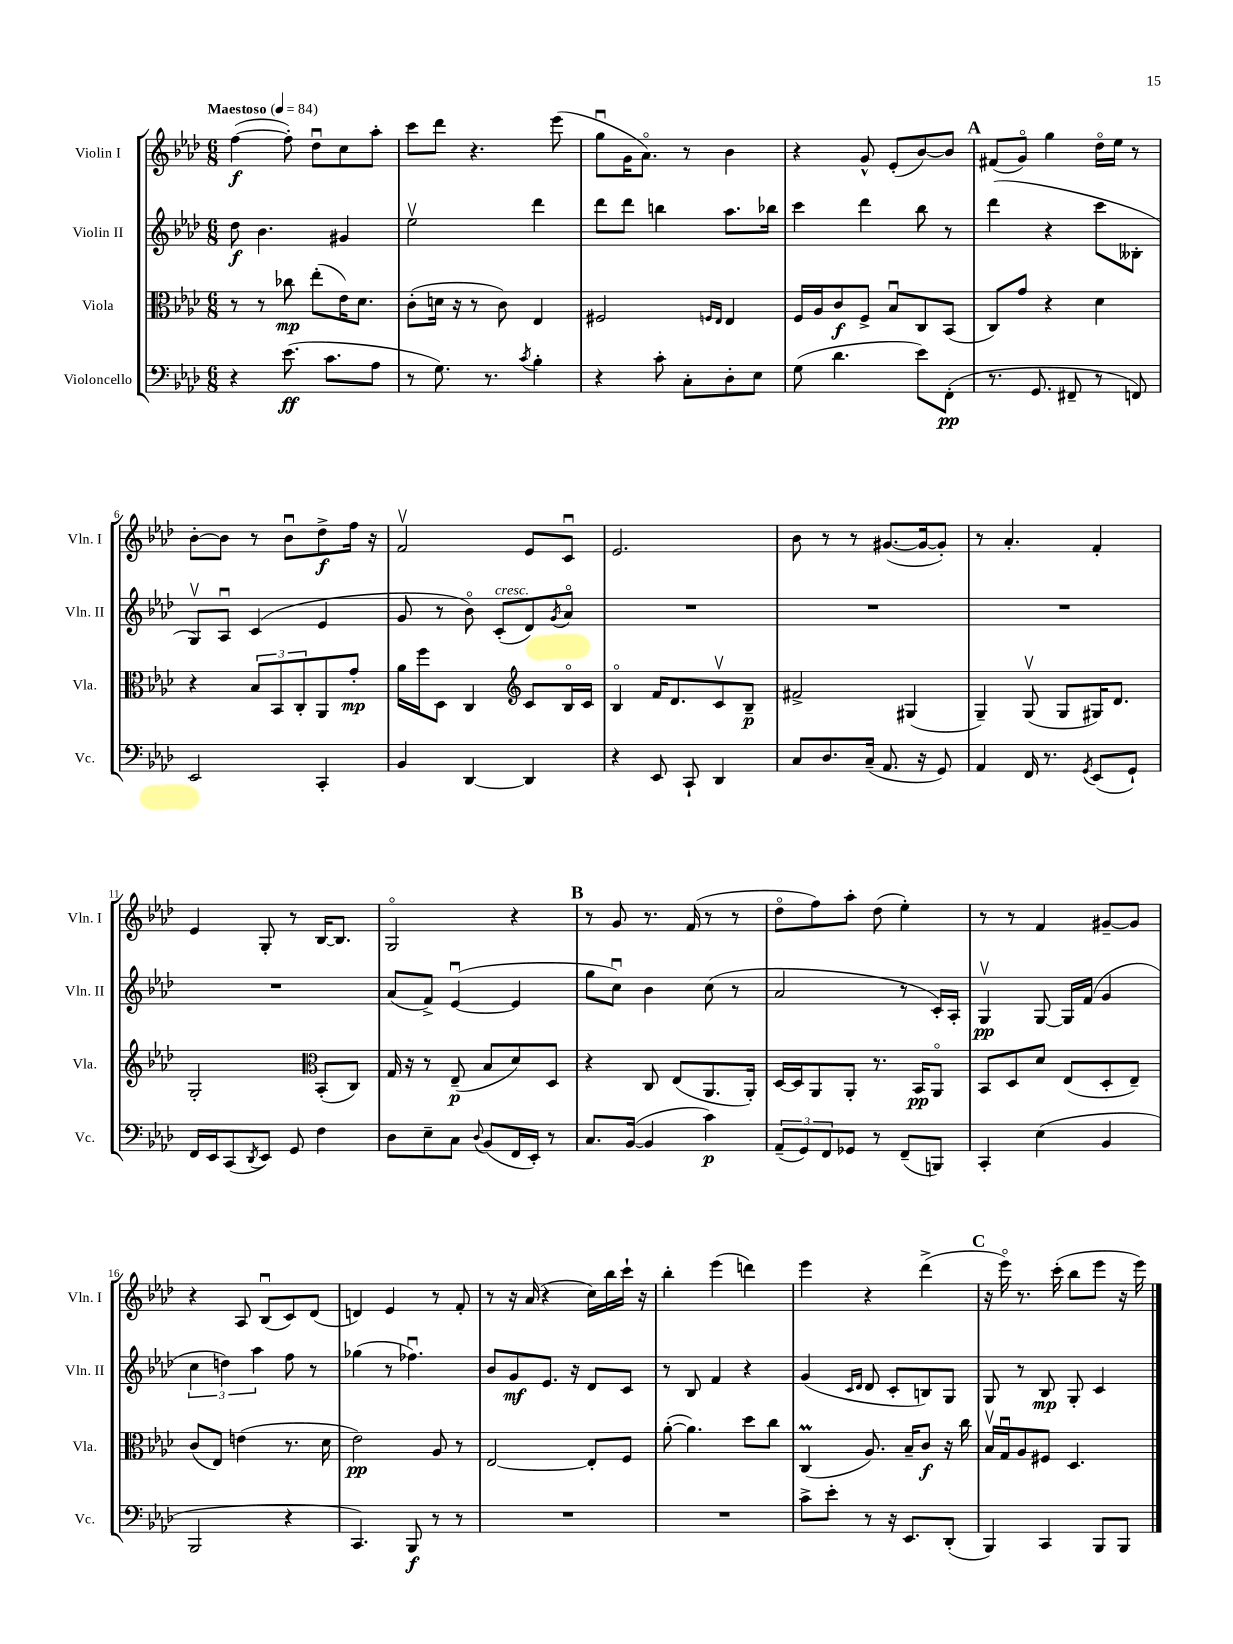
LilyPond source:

<<
\new StaffGroup <<
\new Staff = "s0" \with { instrumentName = "Violin I" shortInstrumentName = "Vln. I" } {
    \clef treble \key aes \major \numericTimeSignature \time 6/8 \tempo "Maestoso" 4 = 84
    f''4~\f( f''8-.) des''8\downbow c''8 aes''8-. |
    c'''8 des'''8 r4. ees'''8( |
    g''8\downbow g'16 aes'8.\flageolet) r8 bes'4 |
    r4 g'8-^ ees'8-.( bes'8~) bes'8 |
    \mark \markup { \bold "A" } fis'8( g'8\flageolet) g''4 des''16\flageolet ees''16 r8 |
    bes'8~-. bes'8 r8 bes'8\downbow des''8->\f f''16 r16 |
    f'2\upbow ees'8 c'8\downbow |
    ees'2. |
    bes'8 r8 r8 gis'8.~( gis'16~ gis'8-.) |
    r8 aes'4.-. f'4-. |
    ees'4 g8-. r8 bes16~ bes8. |
    g2\flageolet r4 |
    \mark \markup { \bold "B" } r8 g'8 r8. f'16( r8 r8 |
    des''8\flageolet f''8) aes''8-. des''8( ees''4-.) |
    r8 r8 f'4 gis'8~-- gis'8 |
    r4 aes8 bes8\downbow( c'8) des'8( |
    d'4) ees'4 r8 f'8-. |
    r8 r16 aes'16( r4 c''16) bes''16 c'''16-! r16 |
    bes''4-. ees'''4( d'''4) |
    ees'''4 r4 des'''4->( |
    \mark \markup { \bold "C" } r16 ees'''16\flageolet) r8. c'''16-.( bes''8 ees'''8 r16 ees'''16) \bar "|." |
}
\new Staff = "s1" \with { instrumentName = "Violin II" shortInstrumentName = "Vln. II" } {
    \clef treble \key aes \major \numericTimeSignature \time 6/8
    des''8\f bes'4. gis'4 |
    ees''2\upbow des'''4 |
    des'''8 des'''8 b''4 aes''8. bes''16 |
    c'''4 des'''4 bes''8 r8 |
    \mark \markup { \bold "A" } des'''4( r4 c'''8 beses8-. |
    g8\upbow) aes8\downbow c'4( ees'4 |
    g'8 r8 bes'8\flageolet) c'8-.^\markup { \italic "cresc." }( des'8) \acciaccatura { g'8 } aes'8\flageolet |
    R2. |
    R2. |
    R2. |
    R2. |
    aes'8( f'8->) ees'4~\downbow( ees'4 |
    \mark \markup { \bold "B" } g''8 c''8\downbow) bes'4 c''8( r8 |
    aes'2 r8 c'16-.) aes16-. |
    g4\upbow\pp g8~ g16 f'16( g'4 |
    \tuplet 3/2 { c''4 d''4) aes''4 } f''8 r8 |
    ges''4( r8 fes''4.\downbow) |
    bes'8 g'8\mf ees'8. r16 des'8 c'8 |
    r8 bes8 f'4 r4 |
    g'4( \grace { c'16 des'16 } des'8 c'8-. b8) g8 |
    \mark \markup { \bold "C" } g8 r8 bes8\mp g8-. c'4 \bar "|." |
}
\new Staff = "s2" \with { instrumentName = "Viola" shortInstrumentName = "Vla." } {
    \clef alto \key aes \major \numericTimeSignature \time 6/8
    r8 r8 ces''8\mp ees''8-.( ees'16) des'8. |
    c'8-.( d'16 r16 r8 c'8) ees4 |
    fis2 \grace { f16 ees16 } ees4 |
    f16 aes16 c'8\f f8-> bes8\downbow c8 bes,8( |
    \mark \markup { \bold "A" } c8) g'8 r4 des'4 |
    r4 \tuplet 3/2 { bes8 bes,8 c8-. } aes,8 g'8-.\mp |
    aes'16 f''16 des8 c4 \clef treble c'8 bes16\flageolet c'16 |
    bes4\flageolet f'16 des'8. c'8\upbow bes8--\p |
    fis'2-> gis4( |
    g4--) g8\upbow( g8 gis16) des'8. |
    g2-. \clef alto bes,8-.( c8) |
    g16 r16 r8 ees8--\p( bes8 des'8) des8 |
    \mark \markup { \bold "B" } r4 c8 ees8( aes,8. aes,16-.) |
    des16~ des16 aes,8 aes,8-. r8. bes,16\pp aes,8\flageolet |
    bes,8 des8 des'8 ees8( des8-. ees8--) |
    c'8( ees8) e'4( r8. des'16 |
    ees'2\pp) aes8 r8 |
    ees2~ ees8-. f8 |
    aes'8~-.( aes'4.) des''8 c''8 |
    c4\prall( aes8.) bes16-- c'8\f r16 c''16 |
    \mark \markup { \bold "C" } bes16\upbow g16\downbow aes8 fis8 des4. \bar "|." |
}
\new Staff = "s3" \with { instrumentName = "Violoncello" shortInstrumentName = "Vc." } {
    \clef bass \key aes \major \numericTimeSignature \time 6/8
    r4 ees'8.\ff( c'8. aes8 |
    r8 g8.) r8. \acciaccatura { c'8 } bes4-. |
    r4 c'8-. c8-. des8-. ees8 |
    g8( des'4. ees'8) f,8-.\pp( |
    \mark \markup { \bold "A" } r8. g,8. fis,8-- r8 f,8) |
    ees,2 c,4-. |
    bes,4 des,4~ des,4 |
    r4 ees,8 c,8-! des,4 |
    c8 des8. c16--( aes,8. r16 g,8) |
    aes,4 f,16 r8. \acciaccatura { g,8 } ees,8( g,8-!) |
    f,16 ees,16 c,8( \acciaccatura { des,8 } ees,8) g,8 f4 |
    des8 ees8-- c8 \appoggiatura { des8 } bes,8( f,16 ees,16-.) r8 |
    \mark \markup { \bold "B" } c8. bes,16~( bes,4 c'4\p) |
    \tuplet 3/2 { aes,8--( g,8) f,8 } ges,8 r8 f,8--( b,,8) |
    c,4-. ees4( bes,4 |
    bes,,2 r4 |
    c,4.) bes,,8\f r8 r8 |
    R2. |
    R2. |
    c'8-> ees'8-. r8 r16 ees,8. des,8-.( |
    \mark \markup { \bold "C" } bes,,4) c,4 bes,,8 bes,,8 \bar "|." |
}
>>
>>
